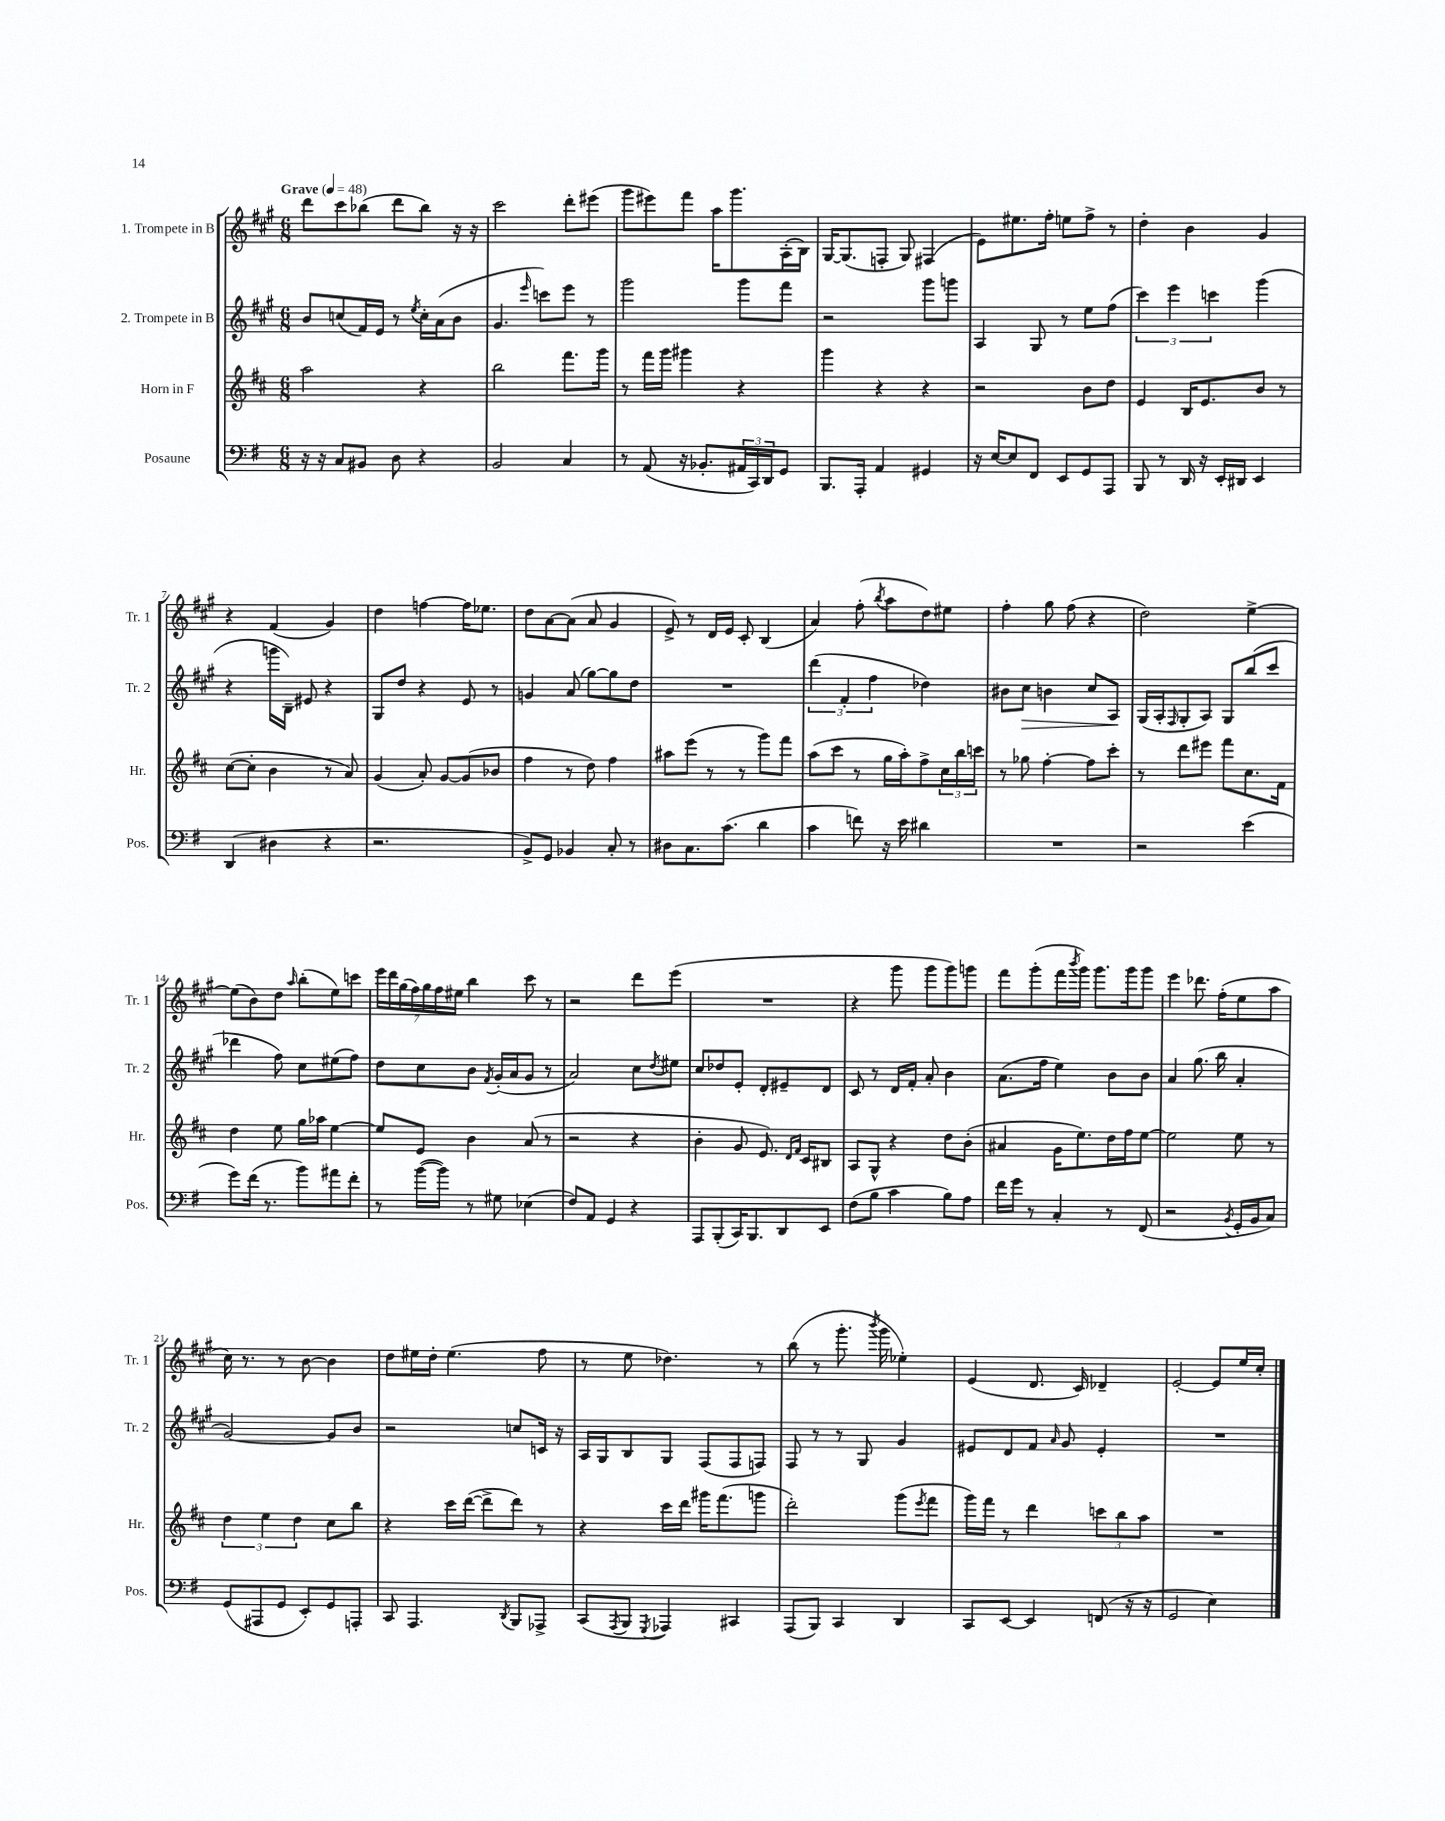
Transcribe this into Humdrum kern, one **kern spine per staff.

**kern	**kern	**kern	**dynam	**kern
*part4	*part3	*part2	*part2	*part1
*staff4	*staff3	*staff2	*staff2	*staff1
*I"Posaune	*I"Horn in F	*I"2. Trompete in B	*	*I"1. Trompete in B
*I'Pos.	*I'Hr.	*I'Tr. 2	*	*I'Tr. 1
*clefF4	*clefG2	*clefG2	*	*clefG2
*k[f#]	*k[f#c#]	*k[f#c#g#]	*	*k[f#c#g#]
*M6/8	*M6/8	*M6/8	*	*M6/8
*MM48	*MM48	*MM48	*	*MM48
=1	=1	=1	=1	=1
!	!	!	!	!LO:TX:a:B:t=Grave
16r	2aa\	8b/L	.	8ddd\L
16r	.	.	.	.
8C/L	.	(8ccn/	.	8ccc#\
8BB#X/J	.	16f#/L)	.	(8bb-X\J
.	.	16e/JJ	.	.
8D\	.	8r	.	8ddd\L
.	.	8qee/	.	.
4r	4r	16cc'\LL	.	8bb-\J)
.	.	(16a\J	.	.
.	.	8b\J	.	16r
.	.	.	.	16r
=2	=2	=2	=2	=2
2BB/	2bb\	4.g#/	.	2ccc#\
.	.	16qqeee/	.	.
.	.	8cccn\L)	.	.
4C/	8.fff#\L	8eee\J	.	8ddd'\L
.	.	8r	.	(8eee#X\J
.	16ggg\Jk	.	.	.
=3	=3	=3	=3	=3
8r	8r	2ggg#\	.	8ggg#\L
(8AA/	16fff#\LL	.	.	8eee#X\)
.	16ggg\JJ	.	.	.
16r	4ggg#X\	.	.	8fff#\J
8.BB-X'/L	.	.	.	.
.	.	.	.	16aa\KL
.	.	.	.	8.ggg#\
24AA#X/L	4r	8ggg#\L	.	.
24CC/)	.	.	.	.
24DD/J	.	.	.	.
8GG/J	.	8fff#\J	.	(16A'\L
.	.	.	.	16B\JJ)
=4	=4	=4	=4	=4
8.BBB/L	4ggg\	2r	.	[16G#/KL
.	.	.	.	(8.G#/]
16AAA'/Jk	.	.	.	.
4AA/	4r	.	.	8Fn'/J
.	.	.	.	8G#/)
4GG#X/	4r	8ggg#\L	.	(4F#X/
.	.	8gggn\J	.	.
=5	=5	=5	=5	=5
16r	2r	4A/	.	8e\L)
[16E/KL	.	.	.	.
8E/]	.	.	.	8.ee#X\
8FF#/J	.	8G#/	.	.
.	.	.	.	16ff#'\Jk
8EE/L	.	8r	.	8een\L
8GG/	8b\L	8ee\L	.	8ff#^\J
8AAA/J	8dd\J	(8ff#\J	.	8r
=6	=6	=6	=6	=6
8BBB/	4e/	6ccc#\)	.	4dd'\
8r	.	.	.	.
.	.	6eee\	.	.
16DD/	16B/KL	.	.	4b\
16r	8.e/	.	.	.
.	.	6cccn\	.	.
16EE'/LL	.	.	.	.
16DD#X/JJ	.	.	.	.
4EE/	8b/J	(4ggg#\	.	4g#/
.	8r	.	.	.
!!LO:LB:g=z
=7	=7	=7	=7	=7
(4DD/	([8cc#\L	4r	.	4r
.	8cc#'\J]	.	.	.
4D#X\	4b\	16gggn\LL	.	(4f#/
.	.	16B~\JJ)	.	.
.	.	8e#X/	.	.
4r	8r	4r	.	4g#/)
.	8a/)	.	.	.
=8	=8	=8	=8	=8
2.r	(4g/	8G#/L	.	4dd\
.	.	8dd/J	.	.
.	8a'/)	4r	.	[4ffn\
.	[8g/L	.	.	.
.	(8g/]	8e/	.	16ff\KL]
.	.	.	.	8.ee-X\J
.	8b-X/J	8r	.	.
=9	=9	=9	=9	=9
8BB^/L)	4ff#\	4gn/	.	8dd\L
8GG/J	.	.	.	[8a\
4BB-X/	8r	(8a/	.	(8a\J]
.	8dd\)	[8gg#\L)	.	8a/
8C'/	4ff#\	8gg#\]	.	4g#/
8r	.	8dd\J	.	.
=10	=10	=10	=10	=10
8D#X\L	8aa#X\L	2.r	.	8e^/)
8.C\	(8eee\J	.	.	8r
.	8r	.	.	16d/LL
(8.c\J	.	.	.	16e/JJ
.	8r	.	.	8c#'/
4d\	8ggg\L)	.	.	(4B/
.	8fff#\J	.	.	.
=11	=11	=11	=11	=11
4c\	(8aa\L	(6ddd\	.	4a/)
.	8ccc#\J	.	.	.
.	.	6f#'/	.	.
8fn\)	8r	.	.	(8ff#'\
.	.	6ff#\	.	.
.	.	.	.	8qbb/
16r	16gg\LL	.	.	8aa\L
16e\	16aa'\J)	.	.	.
4d#X\	8ff#^\	4dd-X\)	.	8dd\)
.	24cc#\L	.	.	8ee#X\J
.	24bb\	.	.	.
.	24cccn\JJ	.	.	.
=12	=12	=12	=12	=12
2.r	8r	8b#X\L	.	4ff#'\
!	!	!	!LO:HP:b	!
.	8gg-X\	8cc#\J	>	.
.	[4ff#'\	4bn\	.	8gg#\
.	.	.	.	(8ff#\
.	8ff#\L]	8cc#/L	.	4r
.	8ccc#'\J	8A/J	.	.
.	.	.	]	.
=13	=13	=13	=13	=13
2r	8r	(16G#/LL	.	2dd\)
.	.	16A'/J	.	.
.	.	16qqF#/	.	.
.	8ddd\L	8G#'/	.	.
.	8eee#X\J	8A/J)	.	.
.	8fff#\L	8G#/L	.	.
(4e\	8.cc#\	(8bb/	.	[4ee^\
.	.	8ccc#/J	.	.
.	16f#\Jk	.	.	.
!!LO:LB:g=z
=14	=14	=14	=14	=14
8g\L)	4dd\	4ddd-X\	.	(8ee\L]
(16f#\Jk	.	.	.	8b\)
8.r	.	.	.	.
.	8ee\	8ff#\)	.	8dd\J
.	.	.	.	16qqaa/
8b\L)	16gg\LL	8cc#\L	.	(8bb'\L
.	16aa-X\JJ	.	.	.
8a#X\	[4ee\	(8ee#X\	.	8ee\)
8f#'\J	.	8ff#\J)	.	8cccn\J
=15	=15	=15	=15	=15
8r	8ee/L]	8dd\L	.	28eee\LL
.	.	.	.	28ddd\
.	.	.	.	(28gg#\
.	.	.	.	28ff#\)
([16b\LL	8e/J	8cc#\	.	.
.	.	.	.	28gg#\
.	.	.	.	28ff#\
16b\JJ])	.	.	.	.
.	.	.	.	28ee#X\JJ
8r	4b\	8b\J	.	4bb\
.	.	8qf#/	.	.
8G#X\	.	(16g#'/LL	.	.
.	.	16a/J	.	.
(4E-X\	(8a/	8g#/J	.	8ccc#\
.	8r	8r	.	8r
=16	=16	=16	=16	=16
8F#/L)	2r	2a/)	.	2r
8AA/J	.	.	.	.
4GG/	.	.	.	.
4r	4r	8cc#\L	.	8ddd\L
.	.	8qdd/	.	.
.	.	8ee#X\J	.	(8eee\J
=17	=17	=17	=17	=17
8AAA/L	4b'\	8cc#/L	.	2.r
(8BBB'/	.	8dd-X/	.	.
16CC/K)	8g/	8e'/J	.	.
8.BBB/	.	.	.	.
.	8.e/)	8d'/L	.	.
8DD/	.	8e#X~/	.	.
.	16qqd/LL	.	.	.
.	16qqf#/JJ	.	.	.
.	16c#/KL	.	.	.
8EE/J	8B#X/J	8d/J	.	.
=18	=18	=18	=18	=18
(8F#\L	8A/L	8c#/	.	4r
8B\J	8G^^/J	8r	.	.
4c\	4r	16d/LL	.	8ggg#\
.	.	16f#'/JJ	.	.
.	.	8a'/	.	8ggg#\L
8B\L)	8dd\L	4b\	.	8ggg#\)
8A\J	(8b'\J	.	.	8gggn\J
=19	=19	=19	=19	=19
16f#\LL	4a#X/	(8.a\L	.	8fff#\L
16g\JJ	.	.	.	.
8r	.	.	.	(8ggg#'\
.	.	16ff#\Jk	.	.
4C'/	16g\KL	4ee\)	.	16fff#\L
.	.	.	.	8qbbb/
.	8.ee\)	.	.	16ggg#\JJ)
.	.	.	.	8.ggg#\L
8r	16dd\L	8b\L	.	.
.	16ff#\J	.	.	16ggg#\k
(8FF#/	[8ee\J	8b\J	.	8ggg#\J
=20	=20	=20	=20	=20
2r	2ee\]	4a/	.	4eee\
.	.	(8.gg#\	.	8.ddd-X\
.	.	16bb\	.	(16ff#'\KL
8qBB/	.	.	.	.
16GG'/LL	8ee\	4a'/	.	8ee\
16BB/J	.	.	.	.
8C/J)	8r	.	.	8aa\J
!!LO:LB:g=z
=21	=21	=21	=21	=21
(8GG/L	6dd\	[2g#/)	.	16cc#\)
.	.	.	.	8.r
8AAA#X/	.	.	.	.
.	6ee\	.	.	.
8GG/J	.	.	.	8r
.	6dd\	.	.	.
8EE'/L)	.	.	.	[8b\
8GG/	8cc#\L	8g#/L]	.	4b\]
8AAAn'/J	8bb\J	8b/J	.	.
=22	=22	=22	=22	=22
8CC/	4r	2r	.	8dd\L
4.AAA/	.	.	.	16ee#X\L
.	.	.	.	16dd'\JJ
.	16ccc#\LL	.	.	(4.ee#\
.	([16ddd\JJ	.	.	.
.	8ddd^\L]	.	.	.
8qDD/	.	.	.	.
8BBB/L	8ddd\J)	8ccn/L	.	.
8AAA-X^/J	8r	16cn/Jk	.	8ff#\
.	.	16r	.	.
=23	=23	=23	=23	=23
(8CC/L	4r	16A/LL	.	8r
.	.	16G#/J	.	.
8qAAA/	.	.	.	.
8BBB/J	.	8B/	.	8ee\
8qGGG/	.	.	.	.
4AAA-X/)	16ccc#\LL	8G#/J	.	4.dd-X\)
.	16ddd\JJ	.	.	.
.	16ggg#X\KL	(8F#/L	.	.
.	(8.fff#\	.	.	.
4CC#X/	.	8F#/	.	.
.	8gggn\J	8Fn/J)	.	8r
=24	=24	=24	=24	=24
(8AAA/L	2ddd'\)	8F#/	.	(8bb\
8BBB/J)	.	8r	.	8r
4CC/	.	8r	.	8.ggg#'\
.	.	8G#/	.	.
.	.	.	.	8qbbb/
.	.	.	.	16ggg#\
4DD/	(8ggg\L	4g#/	.	4ee-X'\)
.	8qeee/	.	.	.
.	8fff#\J	.	.	.
=25	=25	=25	=25	=25
8CC/L	16ggg\LL)	8e#X/L	.	(4e/
.	16fff#\JJ	.	.	.
[8EE/J	8r	8d/	.	.
4EE/]	4ddd\	8f#/J	.	8.d/
.	.	16qqa/	.	.
.	.	8g#/	.	.
.	.	.	.	16c#/)
(8FFn/	12cccn\L	4e#'/	.	4d-X~/
.	12bb\	.	.	.
16r	.	.	.	.
.	12aa\J	.	.	.
16r	.	.	.	.
=26	=26	=26	=26	=26
2GG/	2.r	2.r	.	[2e'/
4E\)	.	.	.	8e/L]
.	.	.	.	16ee/L
.	.	.	.	16cc#'/JJ
==	==	==	==	==
*-	*-	*-	*-	*-
